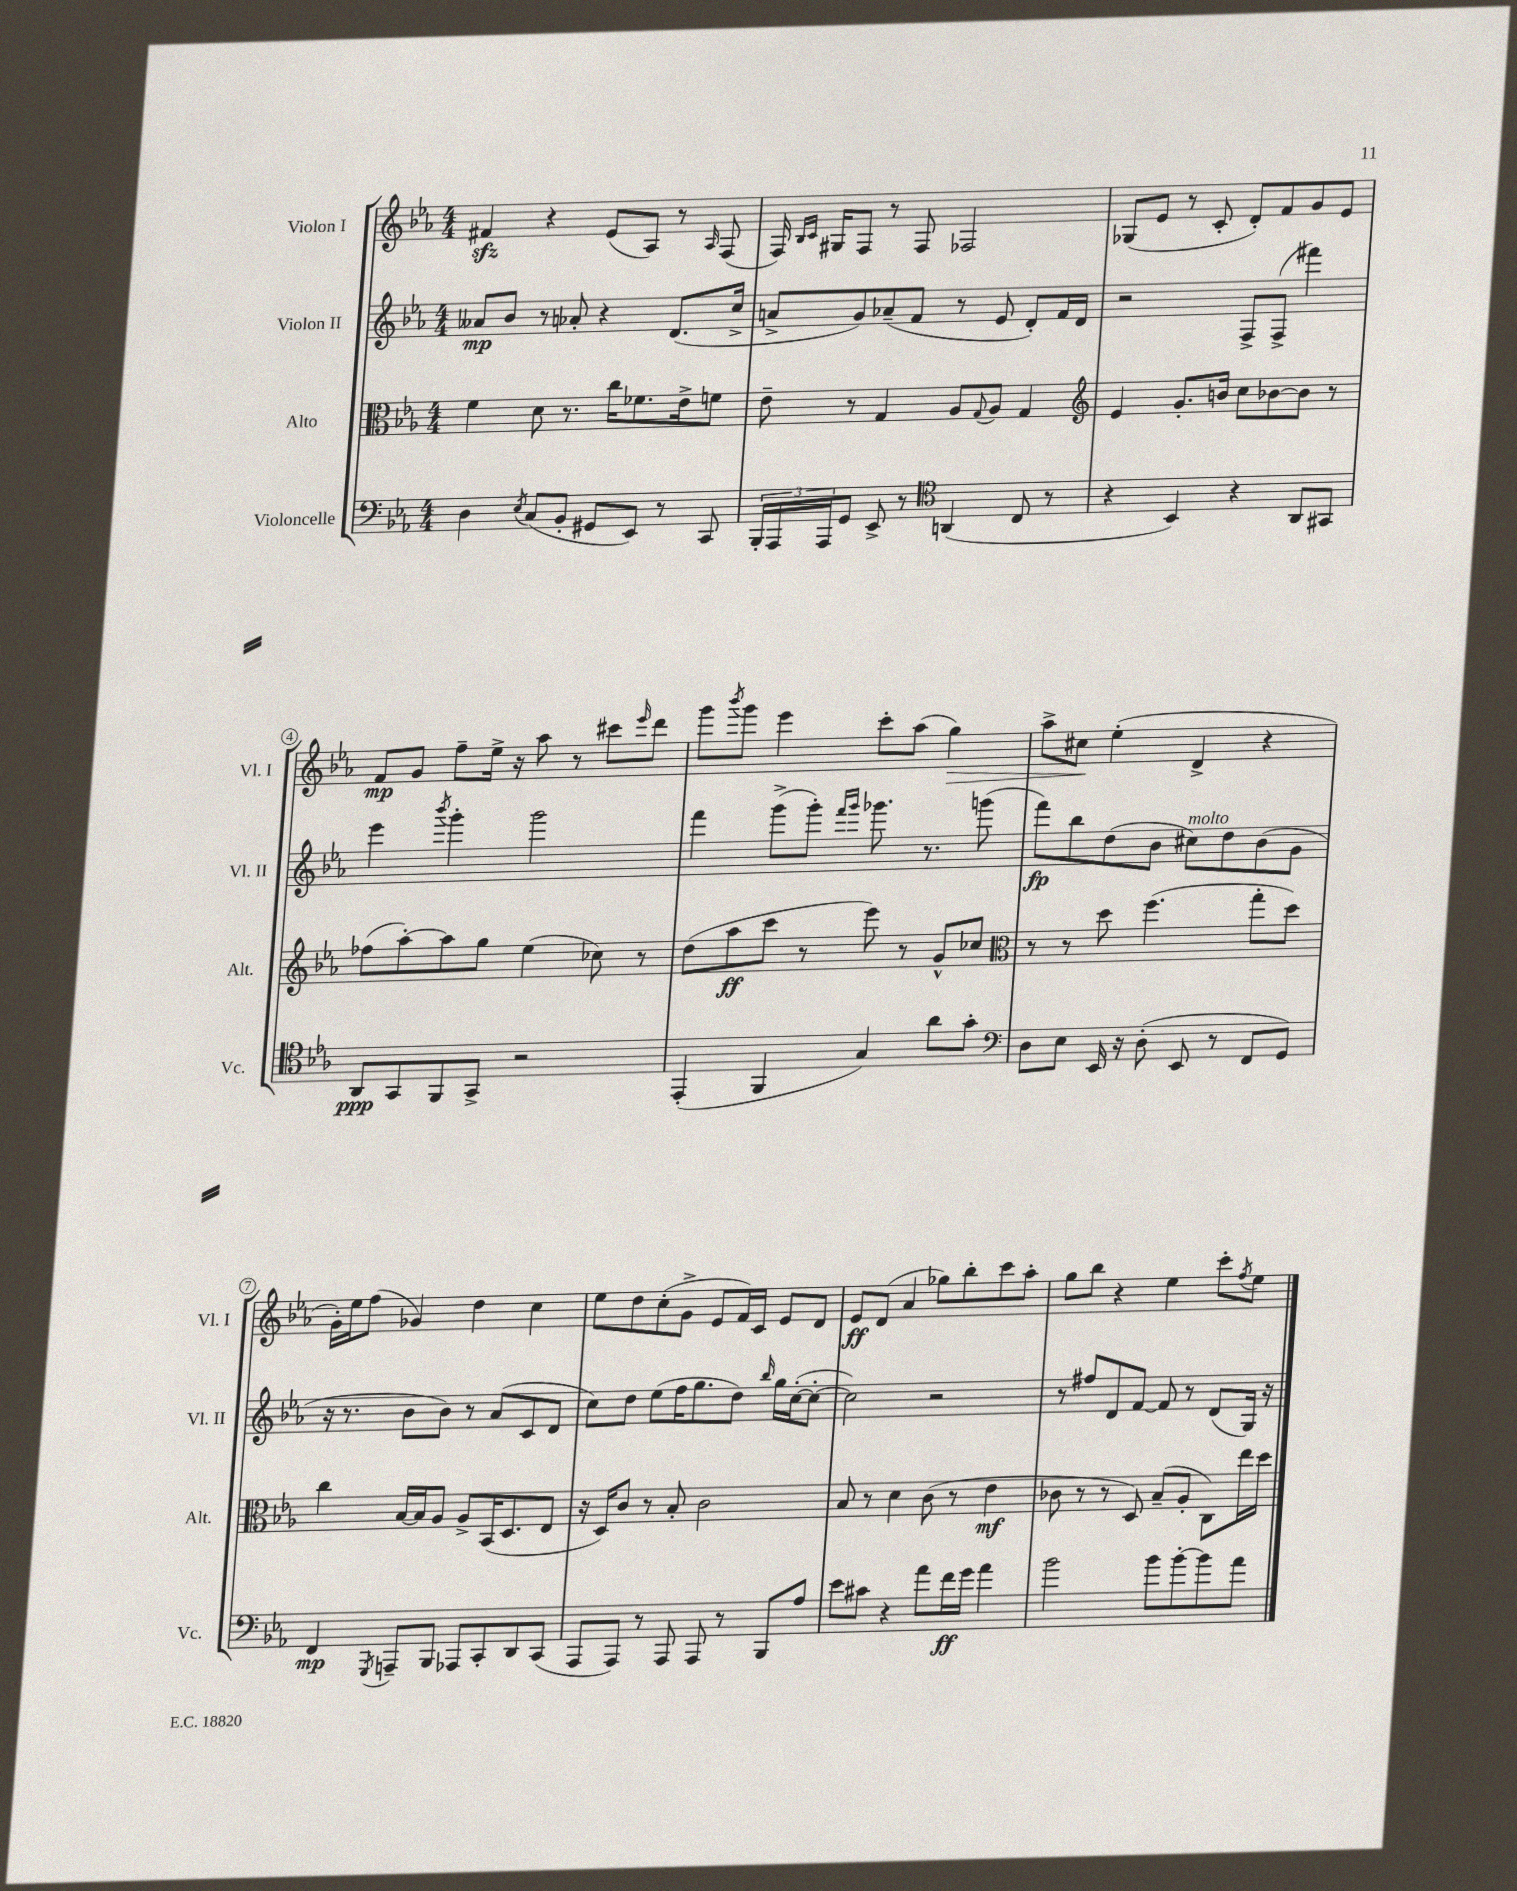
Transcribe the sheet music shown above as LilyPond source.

<<
\new StaffGroup <<
\new Staff = "s0" \with { instrumentName = "Violon I" shortInstrumentName = "Vl. I" } {
    \clef treble \key ees \major \numericTimeSignature \time 4/4
    fis'4\sfz r4 ees'8( aes8) r8 \grace { aes16 } f8( |
    f16) \grace { bes16 c'16 } gis16 f8 r8 f8 fes2 |
    ges8( ees'8 r8 c'8-. d'8-.) f'8 g'8 ees'8 |
    f'8\mp g'8 f''8-- ees''16-> r16 aes''8 r8 cis'''8 \grace { ees'''16 } d'''8 |
    g'''8 \acciaccatura { bes'''8 } g'''8 ees'''4 c'''8-. aes''8( g''4\>) |
    aes''8-> cis''8\! ees''4-.( d'4-> r4 |
    g'16-.) ees''16 f''8( ges'4) d''4 c''4 |
    ees''8 d''8 c''8-.( g'8-> ees'8 f'16) c'16 ees'8 d'8 |
    ees'8\ff d'8( aes'4 ges''8) bes''8-. c'''8 aes''8-. |
    g''8 bes''8 r4 ees''4 c'''8-. \acciaccatura { f''8 } ees''8 \bar "|." |
}
\new Staff = "s1" \with { instrumentName = "Violon II" shortInstrumentName = "Vl. II" } {
    \clef treble \key ees \major \numericTimeSignature \time 4/4
    aeses'8\mp bes'8 r8 aes'8-. r4 d'8.( c''16-> |
    a'8-> g'8) aes'8--( f'8 r8 ees'8 d'8-.) f'16 d'16 |
    r2 f8-> f8->( fis'''4) |
    ees'''4 \acciaccatura { bes'''8 } g'''4-. g'''2 |
    f'''4 g'''8->( g'''8-.) \grace { f'''16 g'''16 } ges'''8. r8. g'''8( |
    f'''8\fp) bes''8 d''8( bes'8 cis''8^\markup { \italic "molto" }) d''8 bes'8( g'8 |
    r16 r8. bes'8 bes'8) r8 aes'8( c'8 d'8 |
    c''8) d''8 ees''8( f''16 g''8. d''8) \grace { bes''16 } g''16 c''16~-.( c''8~-. |
    c''2) r2 |
    r8 fis''8 d'8 f'8~ f'8 r8 d'8( g16) r16 \bar "|." |
}
\new Staff = "s2" \with { instrumentName = "Alto" shortInstrumentName = "Alt." } {
    \clef alto \key ees \major \numericTimeSignature \time 4/4
    f'4 d'8 r8. c''16 fes'8. ees'16-> f'8 |
    ees'8-- r8 g4 aes8 \appoggiatura { g8 } aes8 g4 |
    \clef treble ees'4 g'8.-. b'16 c''8 bes'8~ bes'8 r8 |
    fes''8( aes''8~-.) aes''8 g''8 ees''4( ces''8) r8 |
    d''8( aes''8\ff c'''8 r8 ees'''8) r8 g'8-^ ces''8 |
    \clef alto r8 r8 d''8 f''4.( g''8-. d''8) |
    c''4 bes16~ bes16 aes8 aes8-> bes,16( d8. ees8 |
    r16 d16) c'8 r8 bes8-. c'2 |
    bes8 r8 d'4 c'8( r8 ees'4\mf |
    ces'8 r8 r8 d8) bes8--( aes8-. c8) ees''16 d''16 \bar "|." |
}
\new Staff = "s3" \with { instrumentName = "Violoncelle" shortInstrumentName = "Vc." } {
    \clef bass \key ees \major \numericTimeSignature \time 4/4
    d4 \acciaccatura { ees8 } c8( bes,8-. gis,8 ees,8) r8 c,8 |
    \tuplet 3/2 { bes,,16-. aes,,16 aes,,16 } g,8 ees,8-> r8 \clef tenor a,4( c8 r8 |
    r4 bes,4) r4 aes,8 gis,8 |
    aes,8\ppp g,8 f,8 g,8-> r2 |
    ees,4-.( f,4 g4) aes'8 g'8-. |
    \clef bass d8 ees8 ees,16 r16 d8-.( ees,8 r8 f,8 g,8) |
    f,4\mp \acciaccatura { g,,8 } a,,8-- bes,,8 aes,,8 c,8-. d,8 c,8( |
    aes,,8 aes,,8) r8 aes,,8 aes,,8 r8 bes,,8 aes8 |
    ees'8 cis'8 r4 aes'8 f'16\ff g'16 aes'4 |
    bes'2 bes'8 bes'8~-. bes'8 aes'8 \bar "|." |
}
>>
>>
\layout { \context { \Score \override BarNumber.stencil = #(make-stencil-circler 0.1 0.3 ly:text-interface::print) } }
